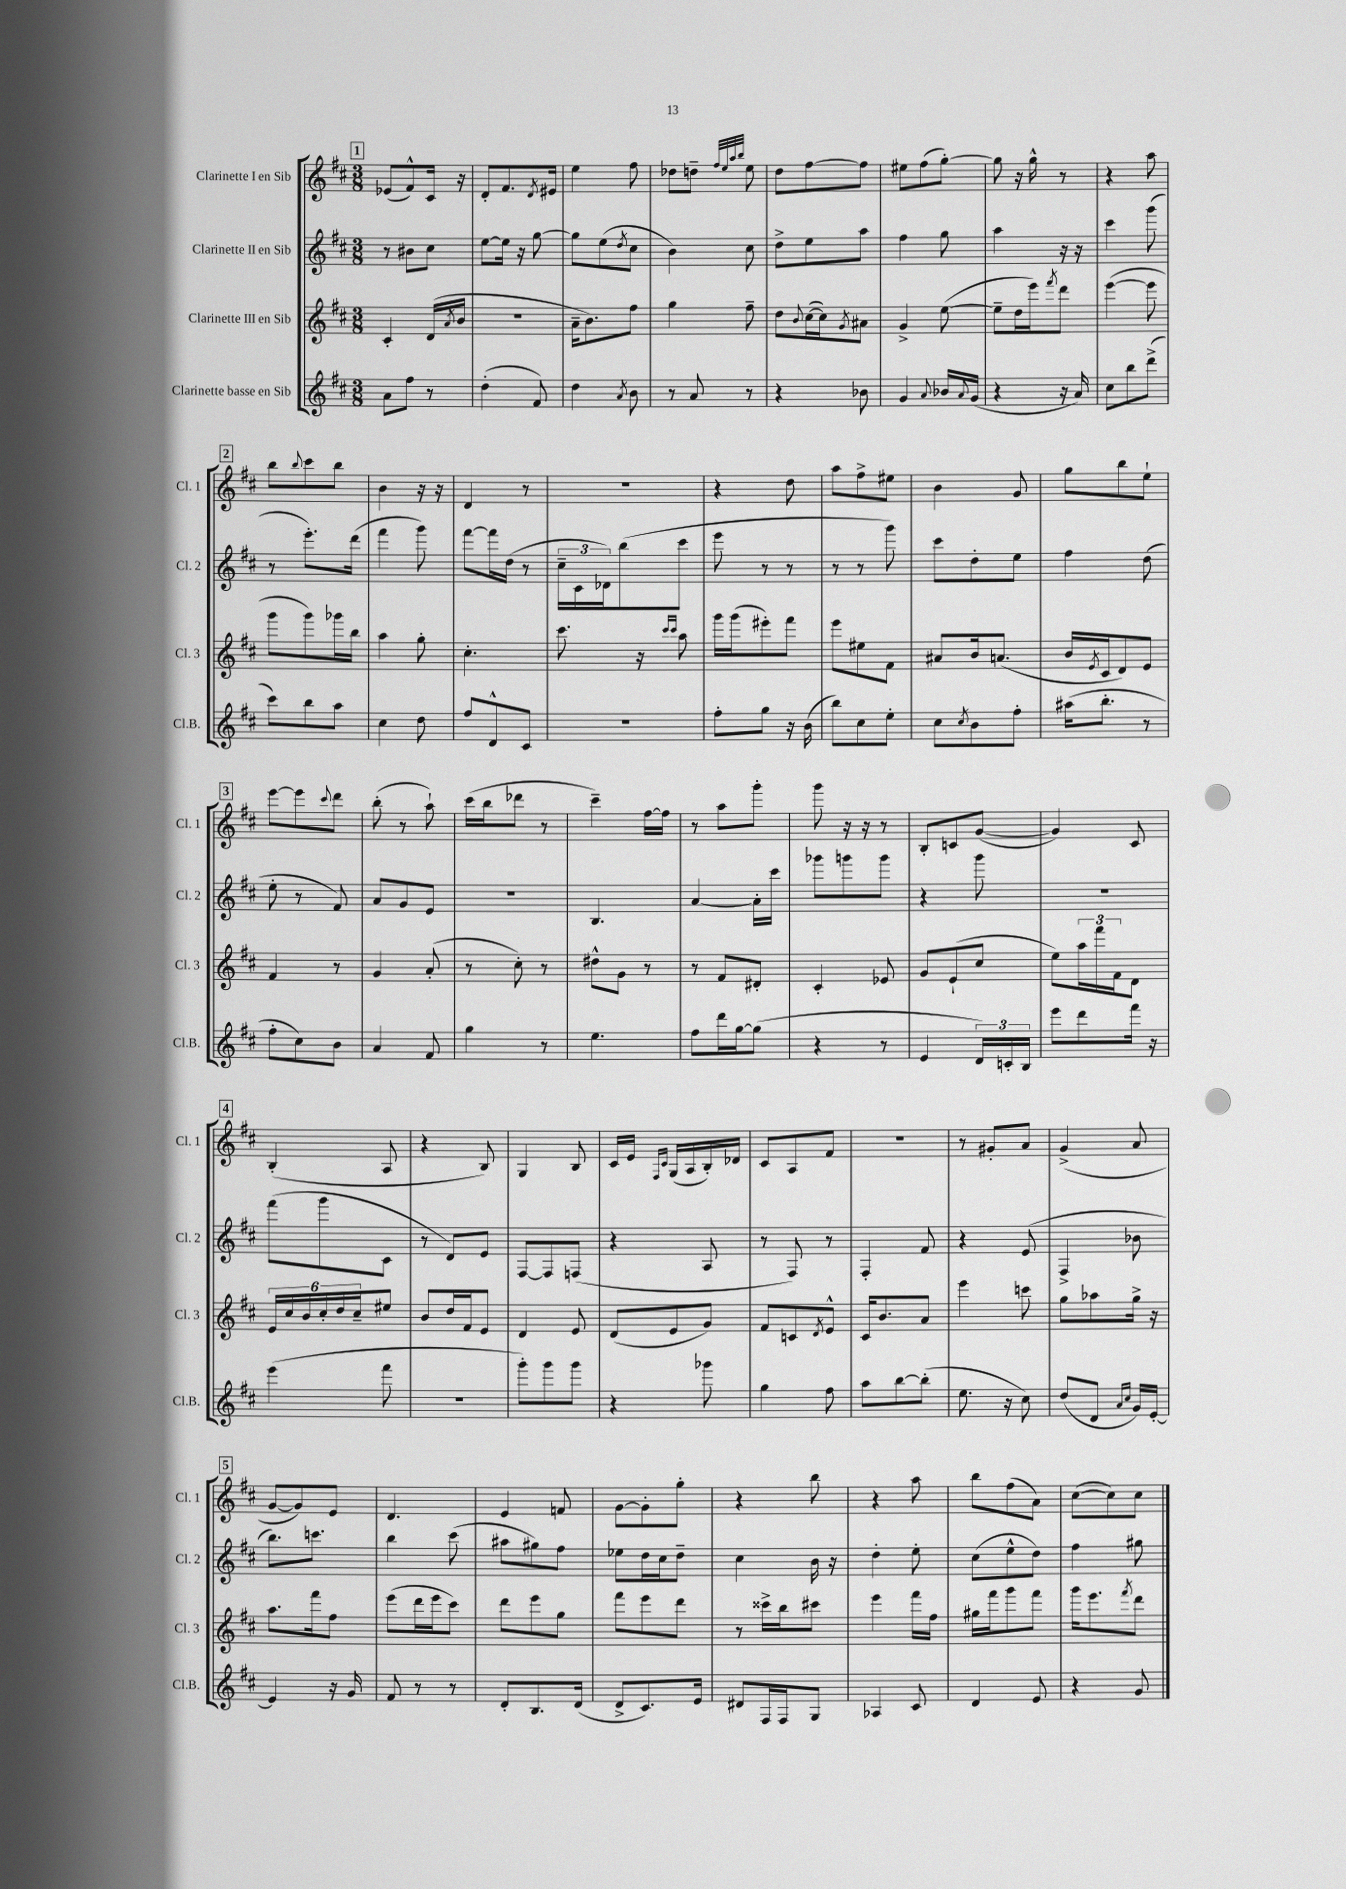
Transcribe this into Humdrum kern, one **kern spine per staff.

**kern	**kern	**kern	**kern
*part4	*part3	*part2	*part1
*staff4	*staff3	*staff2	*staff1
*I"Clarinette basse en Sib	*I"Clarinette III en Sib	*I"Clarinette II en Sib	*I"Clarinette I en Sib
*I'Cl.B.	*I'Cl. 3	*I'Cl. 2	*I'Cl. 1
*clefG2	*clefG2	*clefG2	*clefG2
*k[f#c#]	*k[f#c#]	*k[f#c#]	*k[f#c#]
*M3/8	*M3/8	*M3/8	*M3/8
!!LO:REH:place=s1:t=1
=43	=43	=43	=43
8a\L	4c#'/	8r	(8e-X/L
8ff#\J	.	8b#X\L	8f#^^/)
8r	(16d/LL	8cc#\J	16c#/Jk
.	8qa/	.	.
.	16b/JJ	.	16r
=44	=44	=44	=44
(4dd'\	4.r	[8ee\L	8d'/L
.	.	16ee\Jk]	8.f#/
.	.	16r	.
8f#/)	.	[8gg\	.
.	.	.	8qd/
.	.	.	16e#X/Jk
=45	=45	=45	=45
4dd\	16a~\KL	8gg\L]	4ee\
.	8.b\)	.	.
.	.	(8ee\	.
8qa/	.	8qdd/	.
8b\	8ff#\J	8cc#\J	8ff#\
=46	=46	=46	=46
8r	4gg\	4b\)	8dd-X\L
8a/	.	.	8ddn~\J
.	.	.	32qqff#/LLL
.	.	.	32qqee/
.	.	.	32qqaa/
.	.	.	32qqbb/JJJ
8r	8ff#~\	8cc#\	8ee\
=47	=47	=47	=47
4r	8dd\L	8dd^\L	8dd\L
.	8qqb/	.	.
.	([16cc#\L	8ee\	[8ff#\
.	16cc#\J])	.	.
.	8qg/	.	.
8b-X\	8a#X\J	8aa\J	8ff#\J]
=48	=48	=48	=48
4g/	4g^/	4ff#\	8ee#X\L
.	.	.	(8ff#\
8qqa/	.	.	.
16b-X/LL	([8ee\	8gg\	[8gg'\J)
8qqa/	.	.	.
(16g/JJ	.	.	.
=49	=49	=49	=49
4r	8ee~\L]	4aa\	8gg\]
.	16dd\L	.	16r
.	16eee\J)	.	16gg^^\
.	8qfff#/	.	.
16r	8ddd\J	16r	8r
16a/)	.	16r	.
=50	=50	=50	=50
8cc#\L	([4eee\	4ccc#\	4r
8bb\	.	.	.
(8ddd^\J	8eee\]	(8ggg\	8aa\
!!LO:LB:g=z
!!LO:REH:place=s1:t=2
=51	=51	=51	=51
8ccc#\L)	8ggg\L	8r	8bb\L
.	.	.	8qqbb/
8bb\	8ggg\)	8.eee'\L)	8ccc#\
8aa\J	16ggg-X\L	.	8bb\J
.	16bb\JJ	(16ddd\Jk	.
=52	=52	=52	=52
4cc#\	4aa\	4fff#\	4b\
8dd\	8gg'\	8ggg\)	16r
.	.	.	16r
=53	=53	=53	=53
8ff#/L	4.cc#'\	[8fff#\L	4d/
8d^^/	.	16fff#\L]	.
.	.	(16dd\JJ	.
8c#/J	.	8r	8r
=54	=54	=54	=54
4.r	8.ccc#\	24cc#~\LL	4.r
.	.	24c#\	.
.	.	24d-X\J)	.
.	.	(8bb\	.
.	16r	.	.
.	16qqccc#/LL	.	.
.	16qqccc#/JJ	.	.
.	8aa\	8ccc#\J	.
=55	=55	=55	=55
8ff#'\L	16ggg\LL	8eee\	4r
.	(16ggg\J	.	.
8gg\J	8eee#X'\)	8r	.
16r	8fff#\J	8r	8dd\
(16b\	.	.	.
=56	=56	=56	=56
8bb\L)	8eee\L	8r	8aa\L
8cc#\	8ee#X\	8r	8ff#^\
8ee'\J	8f#\J	8ggg\)	8ee#X\J
=57	=57	=57	=57
8cc#\L	8a#X/L	8ccc#\L	4b\
8qcc#/	.	.	.
8b\	16b/k	8dd'\	.
.	(8.an/J	.	.
8ff#'\J	.	8ee\J	8g/
=58	=58	=58	=58
(16aa#X\KL	16b/LL	4ff#\	8gg\L
.	8qe/	.	.
8.bb'\J	16c#/J	.	.
.	8d/)	.	8bb\
8r	8e/J	(8dd\	8ee`\J
!!LO:LB:g=z
!!LO:REH:place=s1:t=3
=59	=59	=59	=59
8ff#'\L	4f#/	8ee'\	[8eee\L
8cc#\)	.	8r	8eee\]
.	.	.	8qqccc#/
8b\J	8r	8f#/)	8ddd\J
=60	=60	=60	=60
4a/	4g/	8a/L	(8bb'\
.	.	8g/	8r
8f#/	(8a'/	8e/J	8aa`\)
=61	=61	=61	=61
4gg\	8r	4.r	(16ccc#\LL
.	.	.	16bb\J
.	8cc#'\)	.	8ddd-X\J
8r	8r	.	8r
=62	=62	=62	=62
4.ee\	8dd#X^^\L	4.B/	4ccc#~\)
.	8g\J	.	.
.	8r	.	[16ff#\LL
.	.	.	16ff#\JJ]
=63	=63	=63	=63
8ff#\L	8r	[4a/	8r
16ddd\L	8f#/L	.	8aa\L
[16gg\J	.	.	.
(8gg\J]	8d#X'/J	16a'\LL]	8ggg'\J
.	.	16ccc#\JJ	.
=64	=64	=64	=64
4r	4c#'/	8ggg-X\L	8ggg\
.	.	8gggn\	16r
.	.	.	16r
8r	8e-X/	8ggg\J	8r
=65	=65	=65	=65
4e/	8g/L	4r	8B'/L
.	(8e`/	.	8cn/
24d/LL)	8cc#/J	8ggg\	([8g/J
24cn'/	.	.	.
24B/JJ	.	.	.
=66	=66	=66	=66
8eee\L	8ee\L)	4.r	4g/])
8ddd\	24aa\L	.	.
.	24fff#\	.	.
.	24f#\J	.	.
16fff#\Jk	8d\J	.	8c#/
16r	.	.	.
!!LO:LB:g=z
!!LO:REH:place=s1:t=4
=67	=67	=67	=67
(4eee\	24e/LL	(8fff#\L	(4B'/
.	24cc#/	.	.
.	24b/	.	.
.	24cc#'/	8ggg\	.
.	24dd/	.	.
.	24cc#~/J	.	.
8fff#\	8ee#X/J	8c#\J	8A/
=68	=68	=68	=68
4.r	8b/L	8r	4r
.	16dd/L	8d/L)	.
.	16f#/J	.	.
.	8e/J	8e/J	8B/)
=69	=69	=69	=69
8ggg'\L)	4d/	[8F#/L	4G/
8ggg\	.	8F#/]	.
8ggg\J	8e/	(8Fn/J	8B/
=70	=70	=70	=70
4r	(8d/L	4r	16c#/LL
.	.	.	16e/JJ
.	.	.	16qqF#/LL
.	.	.	16qqc#/JJ
.	8e/	.	(16G/LL
.	.	.	16A/
8ggg-X\	8g/J)	8A/	16B'/)
.	.	.	16d-X/JJ
=71	=71	=71	=71
4gg\	8f#/L	8r	8c#/L
.	8cn/	8F#/)	8A/
.	8qd/	.	.
8ff#\	8e^^/J	8r	8f#/J
=72	=72	=72	=72
8aa\L	16c#/KL	4F#'/	4.r
.	8.b/	.	.
[8bb\	.	.	.
(8bb'\J]	8a/J	8f#/	.
=73	=73	=73	=73
8.ee\	4eee\	4r	8r
.	.	.	8g#X'/L
16r	.	.	.
8cc#\)	8cccn\	(8e/	8a/J
=74	=74	=74	=74
(8dd/L	8gg\L	4F#^/	(4g^/
8d/J	8aa-X\	.	.
16qqa/LL	.	.	.
16qqcc#/JJ	.	.	.
16g/LL)	16gg^\Jk	8b-X\	8a/
[16e'/JJ	16r	.	.
!!LO:LB:g=z
!!LO:REH:place=s1:t=5
=75	=75	=75	=75
4e/]	8.aa\L	8.bb\L)	[8g/L
.	.	.	8g/])
.	16fff#\k	8.cccn\J	.
16r	8ff#\J	.	8e/J
16g/	.	.	.
=76	=76	=76	=76
8f#/	(8eee\L	4bb\	4.d/
8r	16ddd\L	.	.
.	16eee\J	.	.
8r	8ccc#\J)	(8ccc#\	.
=77	=77	=77	=77
8d'/L	8ddd\L	8aa#X\L	4e/
8.B/	8eee\	8gg#X\)	.
.	8gg\J	8ff#\J	8fn/
(16d/Jk	.	.	.
=78	=78	=78	=78
8d^/L	8fff#\L	8ee-X\L	[8g\L
8.c#/)	8eee\	16dd\L	8g'\]
.	.	16cc#\J	.
.	8ddd\J	8dd~\J	8gg'\J
16e/Jk	.	.	.
=79	=79	=79	=79
8d#X/L	8r	4cc#\	4r
16F#/L	16ccc##X^\LL	.	.
16F#/J	16bb\J	.	.
8G/J	8ccc#X\J	16b\	8bb\
.	.	16r	.
=80	=80	=80	=80
4A-X/	4eee\	4dd'\	4r
8c#/	16fff#\LL	8ee'\	8aa\
.	16ff#\JJ	.	.
=81	=81	=81	=81
4d/	16gg#X\LL	(8cc#\L	8bb\L
.	16fff#\J	.	.
.	8ggg\	8ee^^\	(8ff#\
8e/	8fff#\J	8dd\J)	8a\J)
=82	=82	=82	=82
4r	16ggg\KL	4ff#\	([8cc#\L
.	8.eee\	.	.
.	.	.	8cc#\])
.	8qfff#/	.	.
8g/	8ddd\J	8gg#X\	8cc#\J
==	==	==	==
*-	*-	*-	*-
